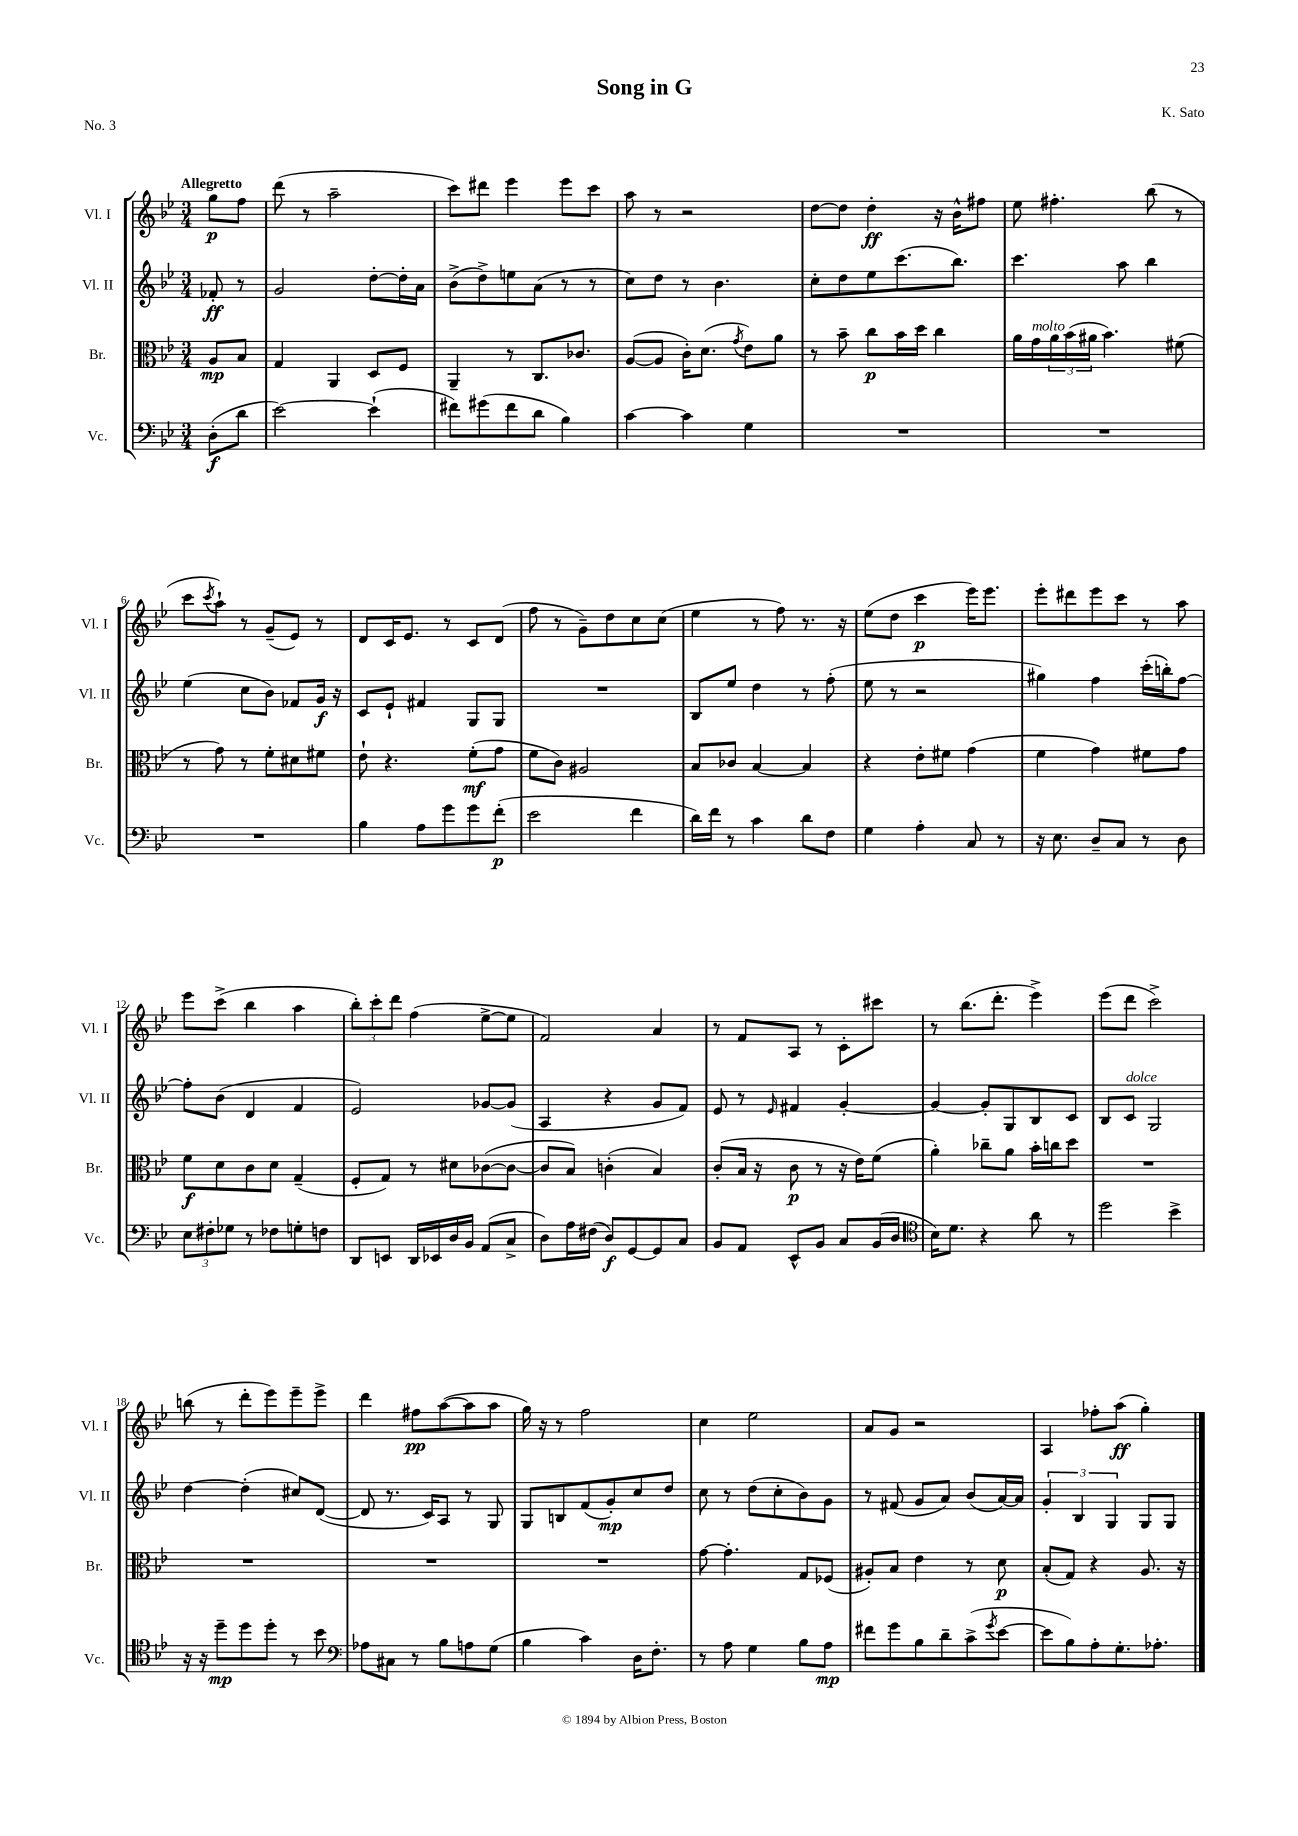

**kern	**kern	**kern	**kern
*staff4	*staff3	*staff2	*staff1
*clefF4	*clefC3	*clefG2	*clefG2
*k[b-e-]	*k[b-e-]	*k[b-e-]	*k[b-e-]
*M3/4	*M3/4	*M3/4	*M3/4
(8D'\L	8A/L	8f-'/	8gg\L
8d\J	8B-/J	8r	8ff\J
=	=	=	=
[2e-\)	4G/	2g/	(8ddd\
.	.	.	8r
.	4AA/	.	2aa~\
(4e-`\]	8D/L	[8dd'\L	.
.	8F/J	16dd'\]L	.
.	.	16a\JJ	.
=	=	=	=
8f#\L)	4AA~/	(8b-^\L	8ccc\L)
(8g#\	.	8dd^\)	8ddd#\J
8f#\	8r	8ee\	4eee-\
8d\J	8.C/L	(8a\J	.
4B-\)	.	8r	8eee-\L
.	8.c-/J	.	.
.	.	8r	8ccc\J
=	=	=	=
[4c\	([8A/L	8cc\L)	8aa\
.	8A/]J	8dd\J	8r
4c\]	16c'\LK)	8r	2r
.	(8.d\J	.	.
.	.	4.b-\	.
.	8qg/	.	.
4G\	8e-\L)	.	.
.	8a\J	.	.
=	=	=	=
2.r	8r	8cc'\L	[8dd\L
.	8b-~\	8dd\	8dd\]J
.	8cc\L	8ee-\	4dd'\
.	16b-\L	(8.ccc\	.
.	16dd\JJ	.	.
.	4cc\	.	16r
.	.	8.bb-\J)	16b-^^\LK
.	.	.	8ff#\J
=	=	=	=
2.r	16a\LL	4.ccc\	8ee-\
.	16g\	.	.
.	24a\	.	4.ff#'\
.	(24b-\	.	.
.	24a#\JJ	.	.
.	4.b-\)	.	.
.	.	8aa\	.
.	.	4bb-\	(8bb-\
.	(8f#\	.	8r
=	=	=	=
2.r	8r	(4ee-\	8ccc\L
.	.	.	8qccc/
.	8g\)	.	8aa`\J)
.	8r	8cc\L	8r
.	8f'\L	8b-\J)	(8g~/L
.	8d#\	8f-/L	8e-/J)
.	8f#\J	16g/Jk	8r
.	.	16r	.
=	=	=	=
4B-\	8e-`\	8c/L	8d/L
.	4.r	8e-`/J	16c/K
.	.	.	8.e-/J
8A\L	.	4f#/	.
8g\	.	.	8r
8g\	(8f'\L	8G/L	8c/L
(8f'\J	8g\J	8G/J	(8d/J
=	=	=	=
2e-\	8f\L	2.r	8ff\
.	8c\J)	.	8r
.	2A#/	.	8g~\L)
.	.	.	8dd\
4f\	.	.	8cc\
.	.	.	(8cc\J
=	=	=	=
16d\LL)	8B-/L	8B-/L	4ee-\
16f\JJ	.	.	.
8r	8c-/J	8ee-/J	.
4c\	[4B-/	4dd\	8r
.	.	.	8ff\)
8d\L	4B-/]	8r	8.r
8F\J	.	(8ff'\	.
.	.	.	16r
=	=	=	=
4G\	4r	8ee-\	(8ee-\L
.	.	8r	8dd\J
4A'\	8e-'\L	2r	4ccc\
.	8f#\J	.	.
8C/	(4g\	.	16eee-\LK)
.	.	.	8.eee-\J
8r	.	.	.
=	=	=	=
16r	4f\	4gg#\)	8eee-'\L
8.E-\	.	.	.
.	.	.	8ddd#\
8D~/L	4g\)	4ff\	8eee-\
8C/J	.	.	8ccc\J
8r	8f#\L	(16ccc'\LL	8r
.	.	16bb'\J)	.
8D\	8g\J	[8ff\J	8aa\
=	=	=	=
12E-\L	8f\L	8ff'\]L	8eee-\L
12F#'\	.	.	.
.	8d\	(8b-\J	(8ccc^\J
12G-\J	.	.	.
8r	8c\	4d/	4bb-\
8F-\L	8d\J	.	.
8G'\	(4G~/	4f/	4aa\
8F\J	.	.	.
=	=	=	=
8DD/L	8F'/L	2e-/)	12bb-'\L)
.	.	.	12ccc'\
8EE/J	8G/J)	.	.
.	.	.	12ddd\J
16DD/LL	8r	.	(4ff\
16EE-/	.	.	.
16D/	8d#\L	.	.
16BB-/JJ	.	.	.
(8AA/L	([8c-\	[8g-/L	[8ee-^\L
8C^/J	8c-\_J	(8g-/]J	8ee-\]J
=	=	=	=
8D\L)	8c-/]L	4A/	2f/)
16A\L	8B-/J)	.	.
(16F#\JJ	.	.	.
8D/L)	(4c'\	4r	.
[8GG/	.	.	.
8GG/]	4B-/)	8g/L	4a/
8C/J	.	8f/J)	.
=	=	=	=
8BB-/L	(8c'/L	8e-/	8r
8AA/J	16B-/Jk	8r	8f/L
.	16r	.	.
.	.	16qqe-/	.
8EE-^^/L	8c\	4f#/	8A/J
8BB-/J	8r	.	8r
8C/L	16r	[4g'/	8c'\L
.	16e-\LK)	.	.
(16BB-/L	(8f\J	.	8ccc#\J
16D/JJ	.	.	.
=	=	=	=
*clefC4	*	*	*
16B-\LK)	4a'\)	4g/_	8r
8.d\J	.	.	.
.	.	.	(8.bb-\L
4r	8cc-~\L	8g'/]L	.
.	.	.	8.ddd'\J
.	8a\J	8G/	.
8a\	16b-'\LL	8B-/	4eee-^\)
.	16cc\J	.	.
8r	8dd\J	8c/J	.
=	=	=	=
2dd\	2.r	8B-/L	(8eee-\L
.	.	8c/J	8ddd\J
.	.	2G/	2ccc^\)
4b-^\	.	.	.
=	=	=	=
16r	2.r	[4dd\	(8bb\
16r	.	.	.
8dd~\L	.	.	8r
8dd\	.	(4dd'\]	8ddd'\L
8dd'\J	.	.	8eee-\)
8r	.	8cc#/L)	8eee-~\
8b-\	.	([8d/J	8eee-^\J
=	=	=	=
*clefF4	*	*	*
8A-\L	2.r	8d/]	4ddd\
8C#\J	.	8.r	.
8r	.	.	8ff#\L
.	.	16c/LK)	.
8B-\L	.	8A/J	([8aa\
8A\	.	8r	8aa\]
(8G\J	.	8G/	8aa\J
=	=	=	=
4B-\	2.r	8G/L	16gg\)
.	.	.	16r
.	.	8B/	8r
4c\)	.	(8f/	2ff\
.	.	8g'/)	.
16D\LK	.	8cc/	.
8.F'\J	.	.	.
.	.	8dd/J	.
=	=	=	=
8r	[8g\	8cc\	4cc\
8A\	4.g'\]	8r	.
4G\	.	(8dd\L	2ee-\
.	.	8cc'\	.
8B-\L	8G/L	8b-\)	.
8A\J	(8F-/J	8g\J	.
=	=	=	=
8f#\L	8A#'/L)	8r	8a/L
8g\	8B-/J	(8f#/	8g/J
8B-\	4e-\	8g/L	2r
8d~\	.	8a/J)	.
(8c^\	8r	(8b-/L	.
8qg/	.	.	.
[8e-\J	8d\	[16a/L)	.
.	.	16a/]JJ	.
=	=	=	=
8e-\]L	(8B-'/L	6g'/	4A/
8B-\)	8G/J)	.	.
.	.	6B-/	.
8A'\	4r	.	8ff-'\L
.	.	6G/	.
8.G'\	.	.	(8aa\J
.	8.A/	8G/L	4gg'\)
8.A-'\J	.	.	.
.	.	8G/J	.
.	16r	.	.
==	==	==	==
*-	*-	*-	*-
